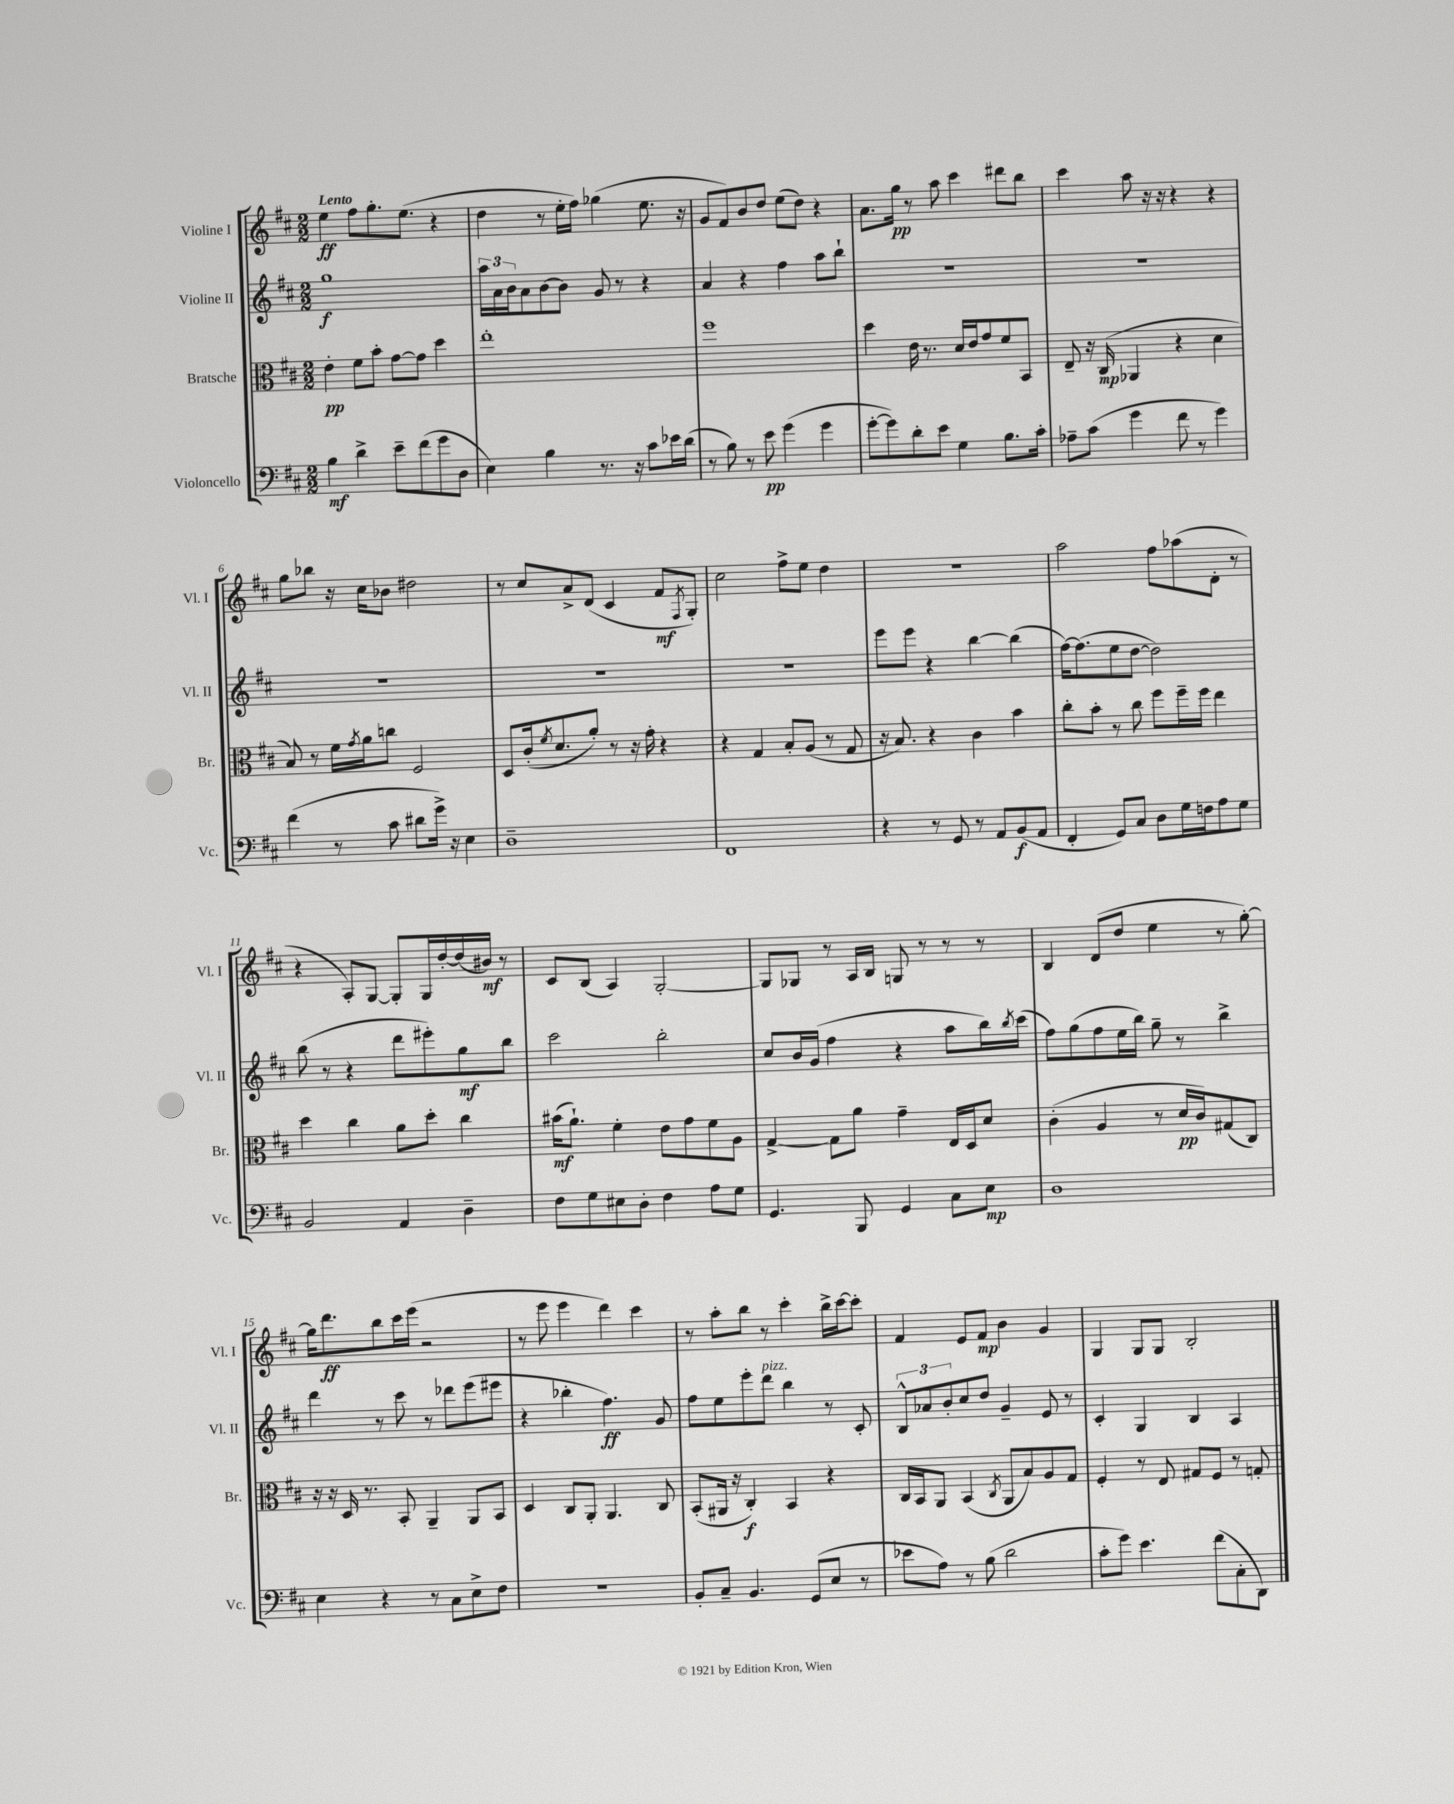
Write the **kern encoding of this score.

**kern	**kern	**kern	**kern
*staff4	*staff3	*staff2	*staff1
*clefF4	*clefC3	*clefG2	*clefG2
*k[f#c#]	*k[f#c#]	*k[f#c#]	*k[f#c#]
*M2/2	*M2/2	*M2/2	*M2/2
4B\	4e'\	1gg	4ee\
4d^\	8f#\L	.	8ff#\L
.	8b'\J	.	8.gg'\
8e~\L	[8g\L	.	.
.	.	.	(8.ee\J
(8f#\	8g\]J	.	.
8g\	4dd\	.	4r
8D\J	.	.	.
=	=	=	=
4E\)	1ee'	24aa\LL	4dd\
.	.	24a\	.
.	.	24b\J	.
.	.	8a\	.
4B\	.	[8b\	8r
.	.	8b\]J	16ee'\LL
.	.	.	16ff#\JJ)
8.r	.	8g/	(4gg-\
.	.	8r	.
16r	.	.	.
8c#\L	.	4r	8.ee\
16e-\L	.	.	.
(16d\JJ	.	.	16r
=	=	=	=
8r	1ff#	4a/	8g/L
8B\)	.	.	8f#/)
8r	.	4r	8b/
8e\	.	.	8dd/J
(4g\	.	4ff#\	(8ee\L
.	.	.	8dd\J)
4g\	.	8aa\L	4r
.	.	8bb`\J	.
=	=	=	=
[8g'\L	4dd\	1r	8.a\L
8g\])	.	.	.
.	.	.	16gg\Jk
8d'\	16e\	.	8r
.	8.r	.	.
8e\J	.	.	8aa\
4G\	16d/LL	.	4ccc#\
.	16e/J	.	.
.	8g/	.	.
8.B\L	8f#/	.	8ddd#\L
.	8BB/J	.	8bb\J
16c#'\Jk	.	.	.
=	=	=	=
8A-~\L	8E~/	1r	4ccc#\
(8c#\J	16r	.	.
.	(16C#/	.	.
4g\	4AA-/	.	8aa\
.	.	.	16r
.	.	.	16r
8f#\	4r	.	4r
8r	.	.	.
4g\)	4d\	.	4r
=	=	=	=
(4f#\	8B/)	1r	8gg\L
.	8r	.	8bb-\J
8r	16f#\LL	.	16r
.	8qg/	.	.
.	16a\J	.	16cc#\LK
8c#\	8cc\J	.	8b-\J
8d#\L	2F#/	.	2dd#\
16g^\Jk)	.	.	.
16r	.	.	.
4E\	.	.	.
=	=	=	=
1D~	8D/L	1r	8r
.	(16c#'/k	.	8cc#/L
.	8qf#/	.	.
.	8.d/	.	.
.	.	.	8a^/
.	8a'/J)	.	(8d/J
.	8r	.	4c#/
.	16r	.	.
.	16g'\	.	.
.	4r	.	8f#/L
.	.	.	8qF#/
.	.	.	8G'/J)
=	=	=	=
1FF#	4r	1r	2cc#\
.	4G/	.	.
.	8B'/L	.	8ff#^\L
.	(8A/J	.	8ee\J
.	8r	.	4dd\
.	8G/	.	.
=	=	=	=
4r	16r	8eee\L	1r
.	8.B/)	.	.
.	.	8eee\J	.
8r	4r	4r	.
8GG/	.	.	.
8r	4c#\	[4bb\	.
8AA/L	.	.	.
(8BB/	4b\	(4bb\]	.
8AA/J	.	.	.
=	=	=	=
4FF#'/	8cc#'\L	[16ff#\LK)	2aa\
.	.	(8.ff#\]	.
.	8b'\J	.	.
8GG/L)	8r	8ee\	.
8C#/J	8cc#\	[8dd\J	.
8D\L	8ff#\L	2dd\])	8ff#\L
16G\L	16ff#~\L	.	(8aa-\
16F\J	16ff#\JJ	.	.
8A\	4ee\	.	8d'\J
8G\J	.	.	8r
=	=	=	=
2BB/	4dd\	(8bb\	4r
.	.	8r	.
.	4cc#\	4r	8A'/L)
.	.	.	[8G/J
4AA/	8a\L	8ddd\L	8G'/]L
.	8dd'\J	8eee#'\)	16G/L
.	.	.	[16dd'/
4D~\	4cc#\	8gg\	(16dd/]
.	.	.	16b#/JJ)
.	.	8bb\J	8r
=	=	=	=
8F#\L	(16b#\LK	2ccc#\	8c#/L
.	8.a`\J)	.	.
8G\	.	.	(8B/J
8E#\	4f#'\	.	4A/)
8D'\J	.	.	.
4F#\	8e\L	2bb'\	[2G'/
.	8g\	.	.
8A\L	8f#\	.	.
8G\J	8A\J	.	.
=	=	=	=
4.GG/	[4G^/	8cc#/L	8G/]L
.	.	16b/L	8G-/J
.	.	(16g/JJ	.
.	8G\]L	4ff#\	8r
8BBB/	8a\J	.	16A/LL
.	.	.	16B/JJ
4GG/	4g~\	4r	8G/
.	.	.	8r
8C#\L	16E/LL	8aa\L	8r
.	16D/J	.	.
8E\J	8d/J	16bb\L)	8r
.	.	8qbb/	.
.	.	(16ccc#\JJ	.
=	=	=	=
1D	(4c#'\	8ff#\L)	4B/
.	.	(8gg\	.
.	4A/	8ff#\	(8d/L
.	.	16ee\L	8dd/J
.	.	16bb\JJ)	.
.	8r	8gg~\	4ee\
.	16d/LL	8r	.
.	16c#/J)	.	.
.	(8G#/	4bb^\	8r
.	8C#/J)	.	[8gg'\)
=	=	=	=
4E\	16r	4ddd\	16gg\]LK
.	16r	.	8.ddd\
.	16D/	.	.
.	8.r	.	.
4r	.	8r	8bb\
.	8BB'/	8ccc#\	16ccc#\L
.	.	.	(16eee\JJ
8r	4AA~/	8r	2r
8C#\L	.	8ddd-\L	.
8E^\	8AA/L	(8eee\	.
8F#\J	8BB/J	8eee#\J	.
=	=	=	=
1r	4D/	4r	8r
.	.	.	8eee\
.	8C#/L	4bb-'\	4eee\
.	8AA'/J	.	.
.	4.AA/	4.ff#\)	4ddd\)
.	.	.	4ccc#\
.	8C#/	8g/	.
=	=	=	=
8BB'/L	(8BB'/L	8ff#\L	8r
8C#~/J	16AA#/Jk	8ee\	8aa'\L
.	16r	.	.
4.BB/	4C#'/)	8eee'\	8bb\J
.	.	8ddd\J	8r
.	4BB/	4bb\	4ccc#'\
(8GG/L	.	.	.
8E/J	4r	8r	16bb^\LL
.	.	.	[16ccc#\J
8r	.	8c#'/	8ccc#'\]J
=	=	=	=
8e-\L	16C#/LL	12B^^/L	4f#/
.	16BB/J	.	.
.	.	12a-/	.
8A\J)	8AA/J	.	.
.	.	12b'/	.
8r	(4BB/	8cc#/	8e/L
(8B\	.	8dd/J	8f#/J
.	8qC#/	.	.
2d\	8AA/L	4g~/	4b\
.	8B/)	.	.
.	8A/	8e/	4g/
.	8G/J	8r	.
=	=	=	=
8c#'\L	4F#'/	4c#'/	4G/
8g\J)	.	.	.
4.e\	8r	4G/	8G/L
.	8E/	.	8G/J
.	8G#/L	4B/	2B'/
(8f#\L	8F#/J	.	.
8C#'\	8r	4A/	.
8DD\J)	8G'/	.	.
==	==	==	==
*-	*-	*-	*-
